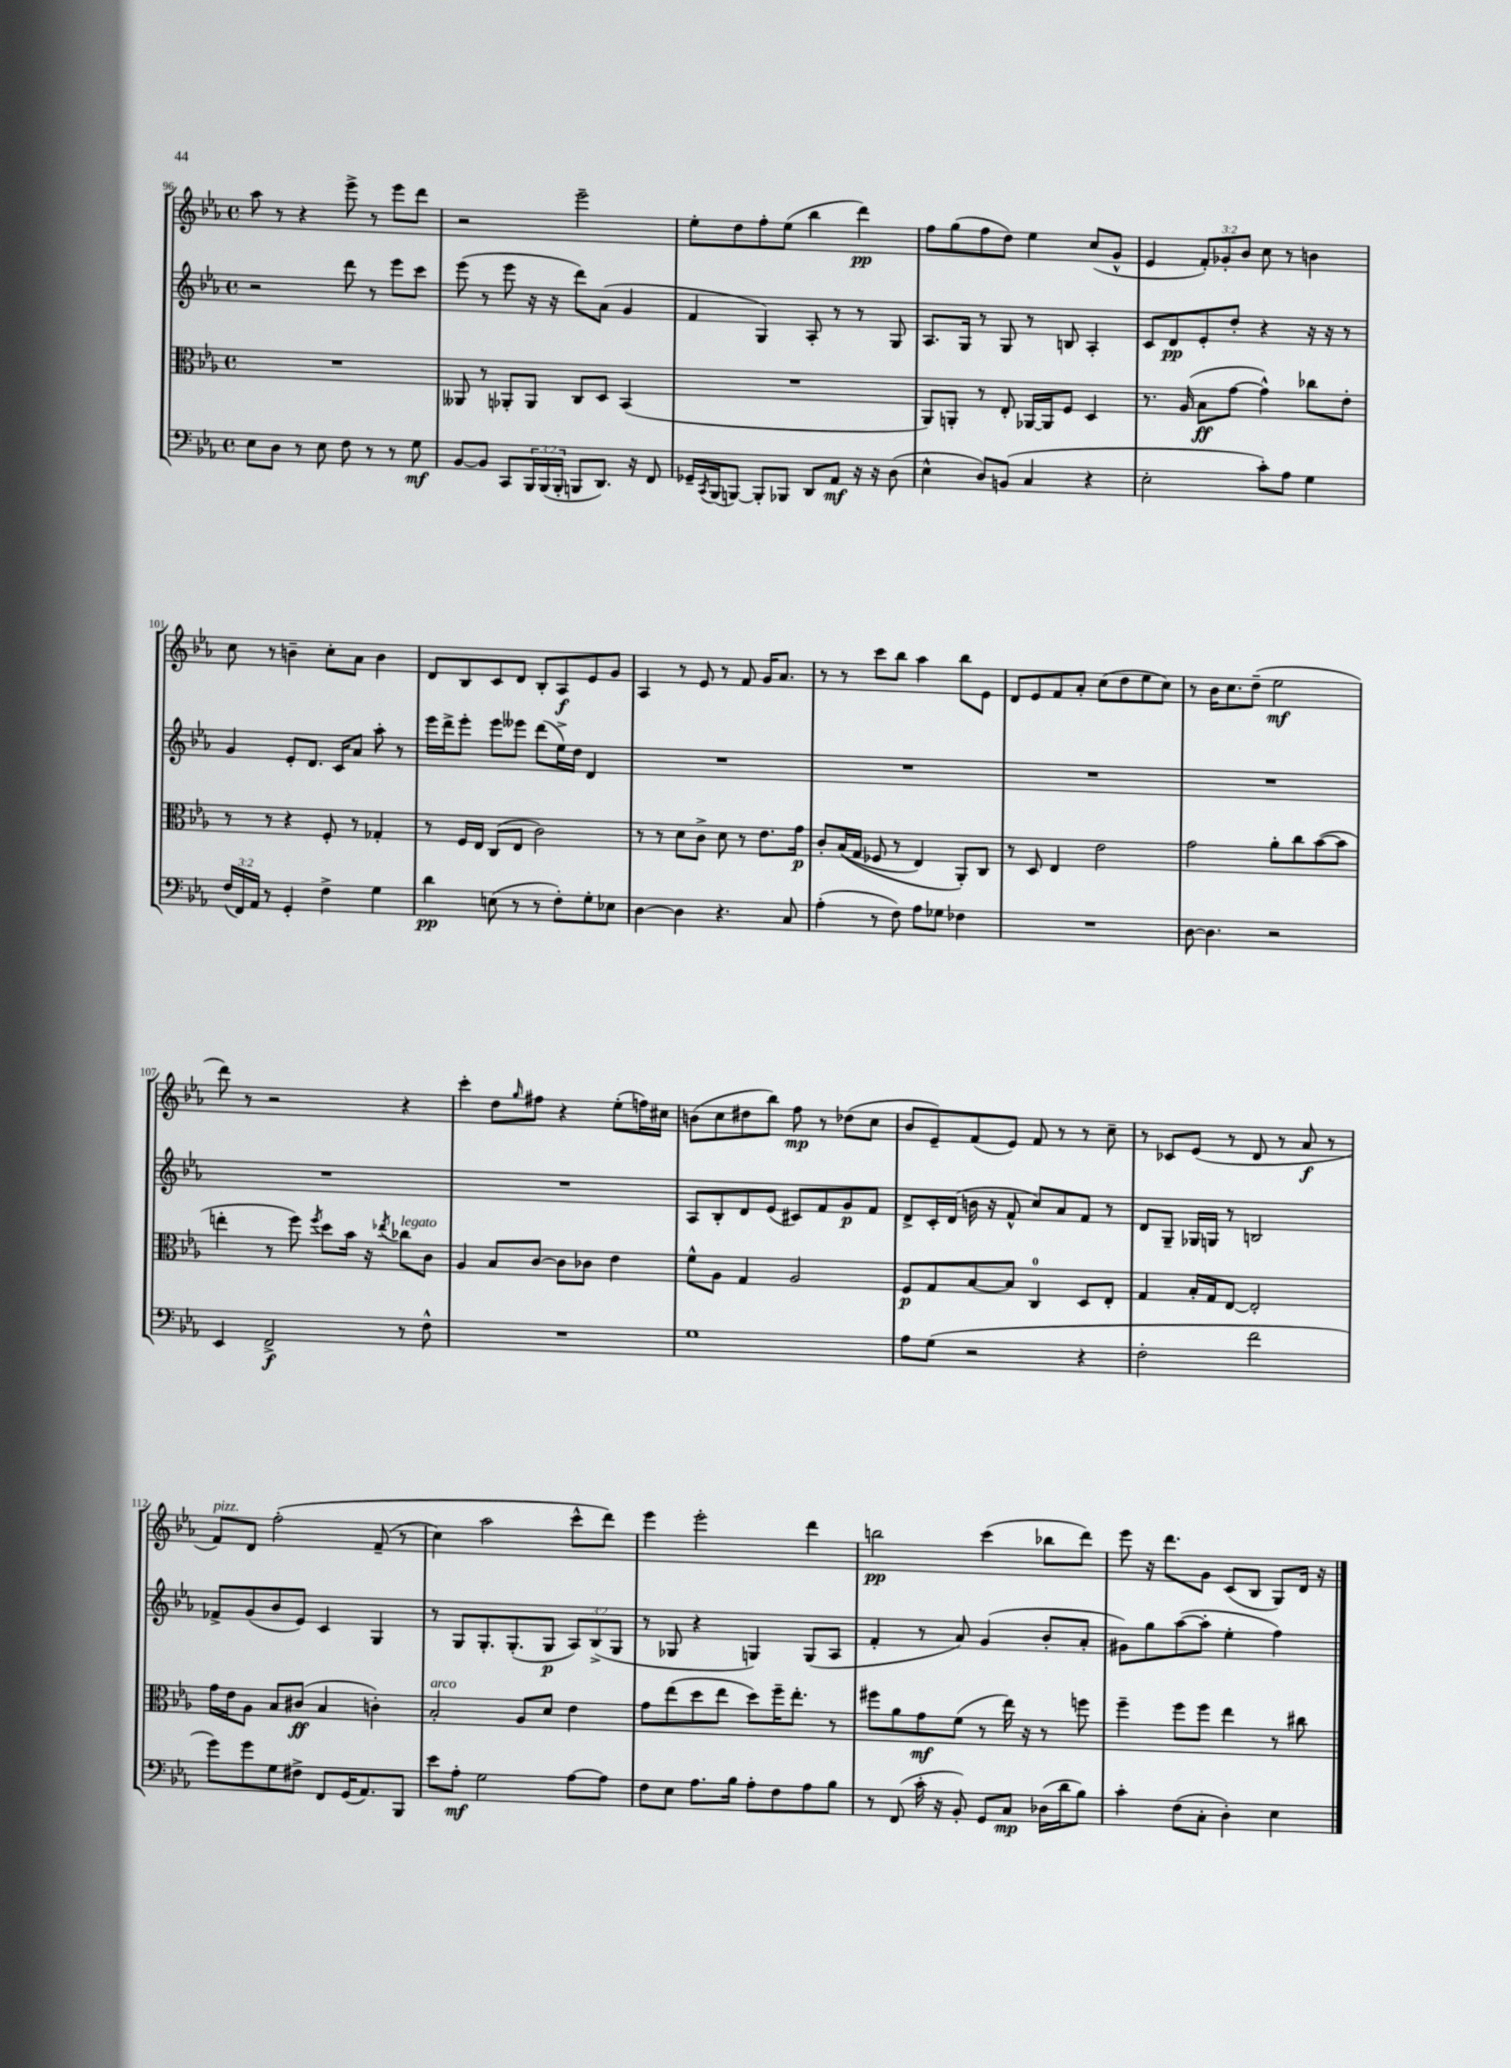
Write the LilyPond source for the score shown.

<<
\new StaffGroup <<
\new Staff = "s0" {
    \clef treble \key ees \major \defaultTimeSignature \time 4/4 \override Staff.TupletNumber.text = #tuplet-number::calc-fraction-text
    aes''8 r8 r4 ees'''8-> r8 ees'''8 d'''8 |
    r2 ees'''2-- |
    ees''8-. d''8 f''8-. ees''8( bes''4 d'''4\pp) |
    f''8 g''8( f''8 d''8) ees''4 c''8( g'8-^ |
    ees'4 \tuplet 3/2 { f'8-.) ges'8-. bes'8 } c''8 r8 b'4 |
    c''8 r8 b'4-- c''8-. aes'8 b'4 |
    d'8 bes8 c'8 d'8 bes8-. aes8\f ees'8 g'8 |
    aes4 r8 ees'8 r8 f'8 g'16 aes'8. |
    r8 r8 c'''8 bes''8 aes''4 bes''8 ees'8 |
    d'8 ees'8 f'8 aes'8-. c''8( d''8 ees''8 c''8) |
    r8 bes'16 c''8. d''8--( ees''2\mf |
    d'''8) r8 r2 r4 |
    c'''4-. d''8 \grace { g''16 } fis''8 r4 ees''8-.( f''16) cis''16 |
    b'8( c''8 dis''8 bes''8) f''8\mp r8 des''8( c''8 |
    bes'8 ees'8--) f'8( ees'8) f'8 r8 r8 c''8-- |
    r8 ces'8 ees'8( r8 d'8 r8 aes'8\f r8 |
    f'8^\markup { \italic "pizz." }) d'8 f''2-.\( f'8--( r8 |
    c''4) aes''2 c'''8-^ d'''8\) |
    ees'''4 ees'''2-. d'''4 |
    b''2\pp c'''4( bes''8 d'''8) |
    ees'''8 r16 d'''8. g'8 c'8( bes8 g8) d'16 r16 \bar "|." |
}
\new Staff = "s1" {
    \clef treble \key ees \major \defaultTimeSignature \time 4/4 \override Staff.TupletNumber.text = #tuplet-number::calc-fraction-text
    r2 d'''8 r8 ees'''8 c'''8 |
    ees'''8( r8 ees'''8 r16 r16 d'''8) aes'8( g'4 |
    f'4 g4) aes8-. r8 r8 g8 |
    aes8. g16 r8 g8 r8 b8 aes4-. |
    c'8 d'8\pp ees'8-. d''8-. r4 r16 r16 r8 |
    g'4 ees'8-. d'8. c'16 aes'8 aes''8-. r8 |
    ees'''16 d'''16-> ees'''8-. ees'''8 eeses'''8 d'''8( ees''16->) d''16 d'4 |
    R1 |
    R1 |
    R1 |
    R1 |
    R1 |
    R1 |
    aes8 bes8-. d'8 ees'8( cis'8) f'8 g'8\p f'8 |
    d'8-> c'16-. d'16( b'16 r16 f'8-^ c''8) aes'8 f'8 r8 |
    d'8 g8-- ges16 g16 r8 b2 |
    fes'8-> g'8( bes'8 ees'8) c'4 g4 |
    r8 g8 g8.-. g8.-.( g8\p \tuplet 3/2 { aes8) bes8->( g8 } |
    r8 ges8 r4 g4) g8( aes8 |
    f'4-. r8 aes'8) g'4( bes'8-. aes'8-. |
    gis'8) g''8 aes''8~( aes''8-. ees''4-. f''4) \bar "|." |
}
\new Staff = "s2" {
    \clef alto \key ees \major \defaultTimeSignature \time 4/4
    R1 |
    aeses,8 r8 aes,8-. aes,8 c8 d8 bes,4( |
    R1 |
    aes,8) a,8-. r8 ees8-. aes,16~ aes,16 f8 d4 |
    r8. aes16( bes8\ff g'8~ g'4-^) ces''8 ees'8-. |
    r8 r8 r4 f8-. r8 ges4-. |
    r8 f16 ees16 c8( ees8 c'2) |
    r8 r8 d'8 c'8-> d'8 r8 ees'8. g'16\p |
    c'8-. bes16(\( g16 fes8 r8 ees4) aes,8-.\) c8 |
    r8 d8 ees4 ees'2 |
    g'2 aes'8-. c''8 bes'8~( bes'8 |
    e''4-. r8 f''8) \acciaccatura { f''8 } d''8 bes'16 r16 \acciaccatura { ees''8 } ces''8^\markup { \italic "legato" } c'8 |
    aes4 bes8 c'8~ c'8 ces'8 ees'4 |
    f'8-^ aes8 g4 aes2 |
    f8\p g8 bes8~ bes8 c4-0 d8 ees8-. |
    g4 bes16-. g16 ees8~ ees2-. |
    g'16 ees'16 aes8 bes8 cis'8\ff( bes4 c'4-.) |
    bes2-.^\markup { \italic "arco" } aes8 d'8 ees'4 |
    g'8 ees''8( d''8 ees''8 d''8) f''16-- ees''8.-. r8 |
    fis''8 aes'8 g'8\mf f'8( r8 ees''16) r16 r8 f''8 |
    f''4-- f''8 f''8 ees''4 r8 cis''8 \bar "|." |
}
\new Staff = "s3" {
    \clef bass \key ees \major \defaultTimeSignature \time 4/4 \override Staff.TupletNumber.text = #tuplet-number::calc-fraction-text
    ees8 d8 r8 ees8 f8 r8 r8 g8\mf |
    bes,8~ bes,8 c,8 \tuplet 3/2 { bes,,16 bes,,16( bes,,16-. } b,,8 d,8.) r16 f,8 |
    ges,16-- \acciaccatura { c,8 } bes,,16( b,,8~) b,,8-. bes,,8 d,8 aes,8\mf r16 r16 d8( |
    ees4-^ d8) b,8( c4 r4 |
    ees2-. c'8-.) aes8 g4 |
    \tuplet 3/2 { f16( f,16) aes,16 } r8 g,4-. f4-> g4 |
    d'4\pp e8( r8 r8 f8-.) g8-. ees8 |
    d4~ d4 r4. c8 |
    aes4-.( r8 f8) aes8 ges8 fes4 |
    R1 |
    d8~ d4. r2 |
    ees,4 f,2->\f r8 f8-^ |
    R1 |
    g1 |
    aes8 g8( r2 r4 |
    f2-. f'2 |
    g'8) g'8 g8 fis8-> f,8 g,16( aes,8.) bes,,8 |
    ees'8 aes8-.\mf g2 aes8~ aes8 |
    f8 ees8 aes8. bes16 aes8-. f8 aes8 bes8 |
    r8 f,8( c'16-. r16 bes,8-.) g,8 c8\mp des16( d'16 bes8) |
    c'4-. f8( c8-. d4-.) ees4 \bar "|." |
}
>>
>>
\layout { \context { \Score currentBarNumber = #96 } }
